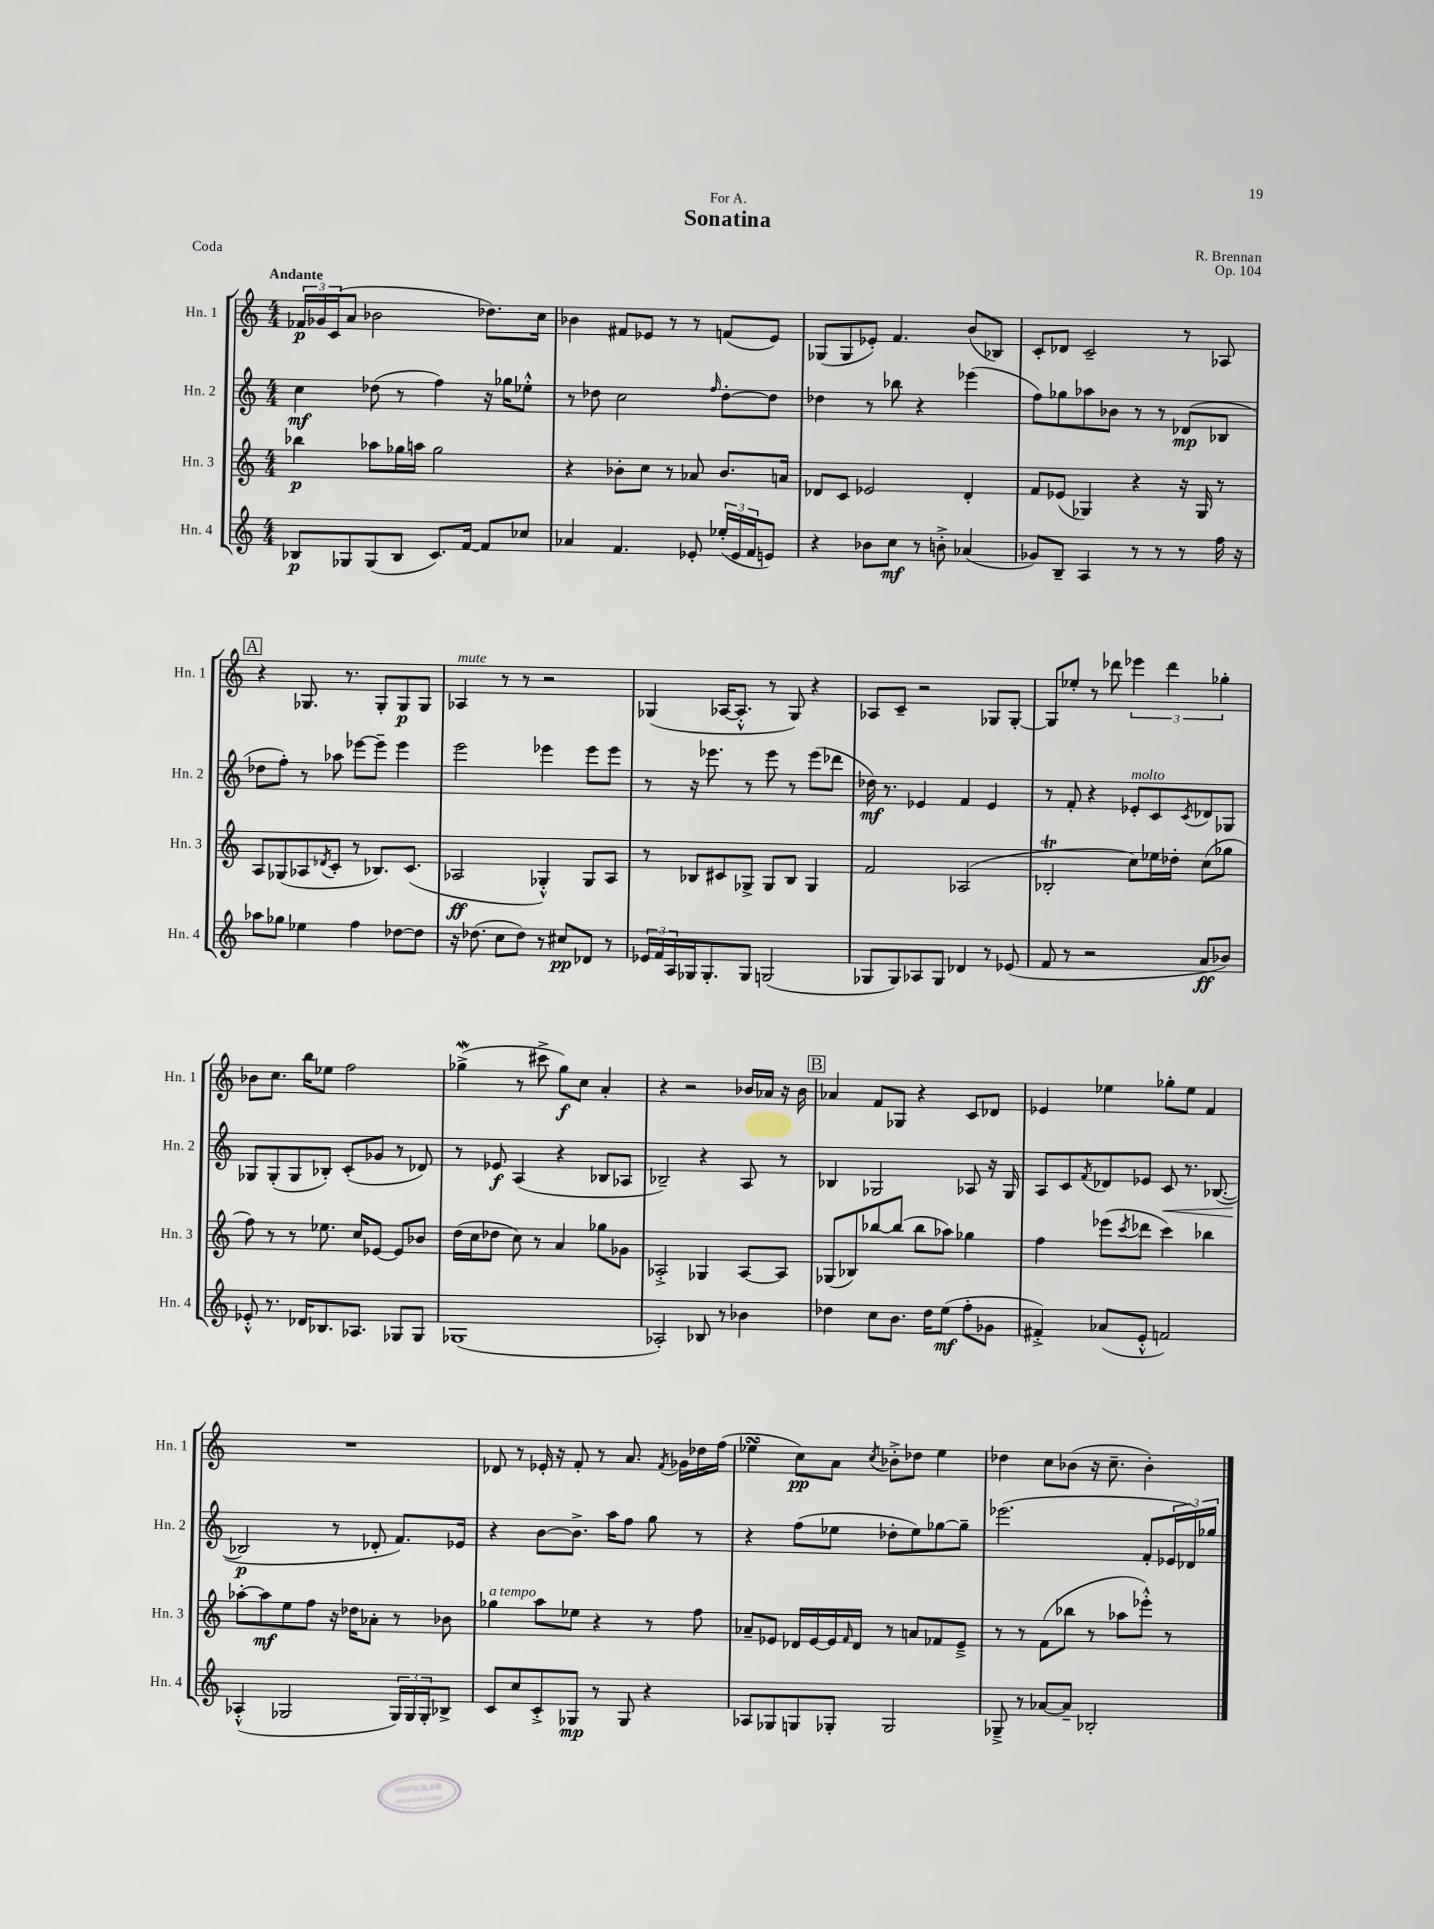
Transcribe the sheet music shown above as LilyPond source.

\header { title = "Sonatina" composer = "R. Brennan" dedication = "For A." opus = "Op. 104" piece = "Coda" }
<<
\new StaffGroup <<
\new Staff = "s0" \with { instrumentName = "Hn. 1" shortInstrumentName = "Hn. 1" } {
    \clef treble \key c \major \numericTimeSignature \time 4/4 \tempo "Andante"
    \tuplet 3/2 { fes'16\p ges'16 c'16( } a'8 bes'2 des''8.) c''16 |
    bes'4 fis'8 ees'8 r8 r8 f'8( ees'8) |
    ges8( ges8 ees'8-.) f'4. b'8( bes8) |
    c'8-. des'8 c'2-- r8 aes8 |
    \mark \markup { \box "A" } r4 ges8. r8. ges8-. ges8\p ges8 |
    aes4^\markup { \italic "mute" } r8 r8 r2 |
    ges4( aes16~ aes8.-.-^ r8 ges8) r4 |
    aes8 c'8-- r2 ges8 ges8~-. |
    ges8 ees''8-. r8 des'''8 \tuplet 3/2 { ees'''4 des'''4 ges''4-. } |
    bes'8 c''8. b''16 ees''8 f''2 |
    ges''4->\mordent( r8 cis'''8-> ges''8\f) c''8 a'4-. |
    r4 r2 bes'16 aes'16 r16 bes'16 |
    \mark \markup { \box "B" } aes'4 f'8 ges8 r4 c'8 des'8 |
    ees'4 ees''4 ges''8-. ees''8 f'4 |
    R1 |
    des'8 r8 ees'16-. r16 f'8-. r8 a'8. \acciaccatura { f'8 } ges'16 des''16 f''16( |
    ees''4\turn c''8\pp) a'8 \acciaccatura { c''8 } bes'8-.-> des''8 ees''4 |
    des''4 c''8 bes'8( r16 c''8.-- bes'4-.) \bar "|." |
}
\new Staff = "s1" \with { instrumentName = "Hn. 2" shortInstrumentName = "Hn. 2" } {
    \clef treble \key c \major \numericTimeSignature \time 4/4
    c''4\mf des''8( r8 f''4) r16 ges''16 ees''8-.-^ |
    r8 des''8 c''2 \grace { f''16 } des''8~-. des''8 |
    des''4 r8 bes''8 r4 ees'''4( |
    f''8) ges''8 aes''8 bes'8 r8 r8 des'8\mp( bes8 |
    \mark \markup { \box "A" } des''8 f''8-.) r8 aes''8 ees'''8~ ees'''8-- ees'''4 |
    e'''2 ees'''4 ees'''8 ees'''8 |
    r8 r16 ees'''8. r8 ees'''8 r8 ees'''8( des'''8 |
    des''16\mf) r8. ees'4 f'4 ees'4 |
    r8 f'8-. r4 ees'8-.^\markup { \italic "molto" } c'8 \acciaccatura { c'8 } des'8 ges8 |
    ges8 ges8-.( ges8 bes8-.) c'8-.( ges'8 r8 des'8) |
    r8 ees'8\f a4( r4 bes8 aes8 |
    bes2--) r4 a8 r8 |
    \mark \markup { \box "B" } bes4 ges2 aes8 r16 ges16 |
    a8 c'8 \acciaccatura { f'8 } des'8 ees'8 c'8\< r8. bes8.~( |
    bes2\p\! r8 des'8-. f'8.) ees'16 |
    r4 b'8~ b'8.-> a''16 f''8 g''8 r8 |
    r4 f''8( ees''8 des''8-. ees''8) ges''8~ ges''8-- |
    ees'''2.( f'8-. \tuplet 3/2 { ees'16 des'16) ges''16 } \bar "|." |
}
\new Staff = "s2" \with { instrumentName = "Hn. 3" shortInstrumentName = "Hn. 3" } {
    \clef treble \key c \major \numericTimeSignature \time 4/4
    bes''4\p aes''8 ges''16 a''16 ges''2 |
    r4 bes'8-. c''8 r8 aes'8 bes'8. a'16 |
    des'8 c'8 ees'2 des'4-. |
    f'8 ees'8( ges4) r4 r16 ges16 r8 |
    \mark \markup { \box "A" } a8 ges8( aes8 \acciaccatura { des'8 } c'8-. r8 bes8.) c'8.( |
    aes2\ff ges4-.-^) ges8 aes8 |
    r8 bes8 cis'8 ges8-> ges8 bes8 ges4 |
    f'2 aes2( |
    bes2-.\trill c''8) ees''16 des''16-. c''8( ges''8 |
    f''8) r8 r8 ees''8. c''16 ees'8~ ees'8 bes'8 |
    d''16( c''16 des''8 c''8) r8 a'4 ges''8 ges'8 |
    aes2-.-> ges4 aes8~ aes8 |
    \mark \markup { \box "B" } ges8( bes8) bes''8~ bes''8( bes''8 aes''8) ges''4 |
    f''4 ees'''8( \acciaccatura { c'''8 } des'''8 c'''4) bes''4 |
    aes''8~-. aes''8\mf e''8 f''8 r16 des''16 aes'8-. r8 bes'8 |
    ges''4^\markup { \italic "a tempo" } a''8 ees''8 r4 r8 f''8 |
    aes'8-- ees'8 des'16 ees'16~ ees'16 \grace { f'16 } des'16 r8 a'8 fes'8 ees'8---> |
    r8 r8 f'8( bes''8 r8 aes''8 ees'''8-.-^) r8 \bar "|." |
}
\new Staff = "s3" \with { instrumentName = "Hn. 4" shortInstrumentName = "Hn. 4" } {
    \clef treble \key c \major \numericTimeSignature \time 4/4
    bes8\p ges8 ges8( bes8 c'8.) f'16~ f'8 ces''8 |
    aes'4 f'4. ees'8-. \tuplet 3/2 { ees''16-.( ees'16 f'16 } e'8) |
    r4 bes'8 c''8\mf r8 b'8-.-> aes'4( |
    ges'8) b8-- a4 r8 r8 r8 f''16 r16 |
    \mark \markup { \box "A" } aes''8 ges''8 ees''4 f''4 des''8~ des''8 |
    r16 des''8.( c''8 des''8) r8 cis''8\pp des'8 r8 |
    \tuplet 3/2 { ees'16 f'16 a16 } ges16 ges8.-. ges8 g2( |
    ges8 ges8) aes8 ges8 des'4 r8 ees'8( |
    f'8 r8 r2 a'8\ff bes'8) |
    ees'8-.-^ r8. des'16 bes8. aes8. ges8 ges8 |
    ges1( |
    aes2-.) bes8 r8 bes'4 |
    \mark \markup { \box "B" } des''4 c''8 b'8. des''16 e''8\mf( f''8-. ges'8 |
    fis'4-.->) aes'8( e'8-.-^ f'2) |
    aes4-.-^( ges2 \tuplet 3/2 { ges16) ges16 ges16-. } bes8-> |
    c'8 c''8 c'8-.-> ges8\mp r8 ges8 r4 |
    aes8 ges8 g8 ges8-. ges2 |
    ges8---> r8 aes'8~ aes'8-- bes2-. \bar "|." |
}
>>
>>
\layout { \context { \Score \remove "Bar_number_engraver" } }
